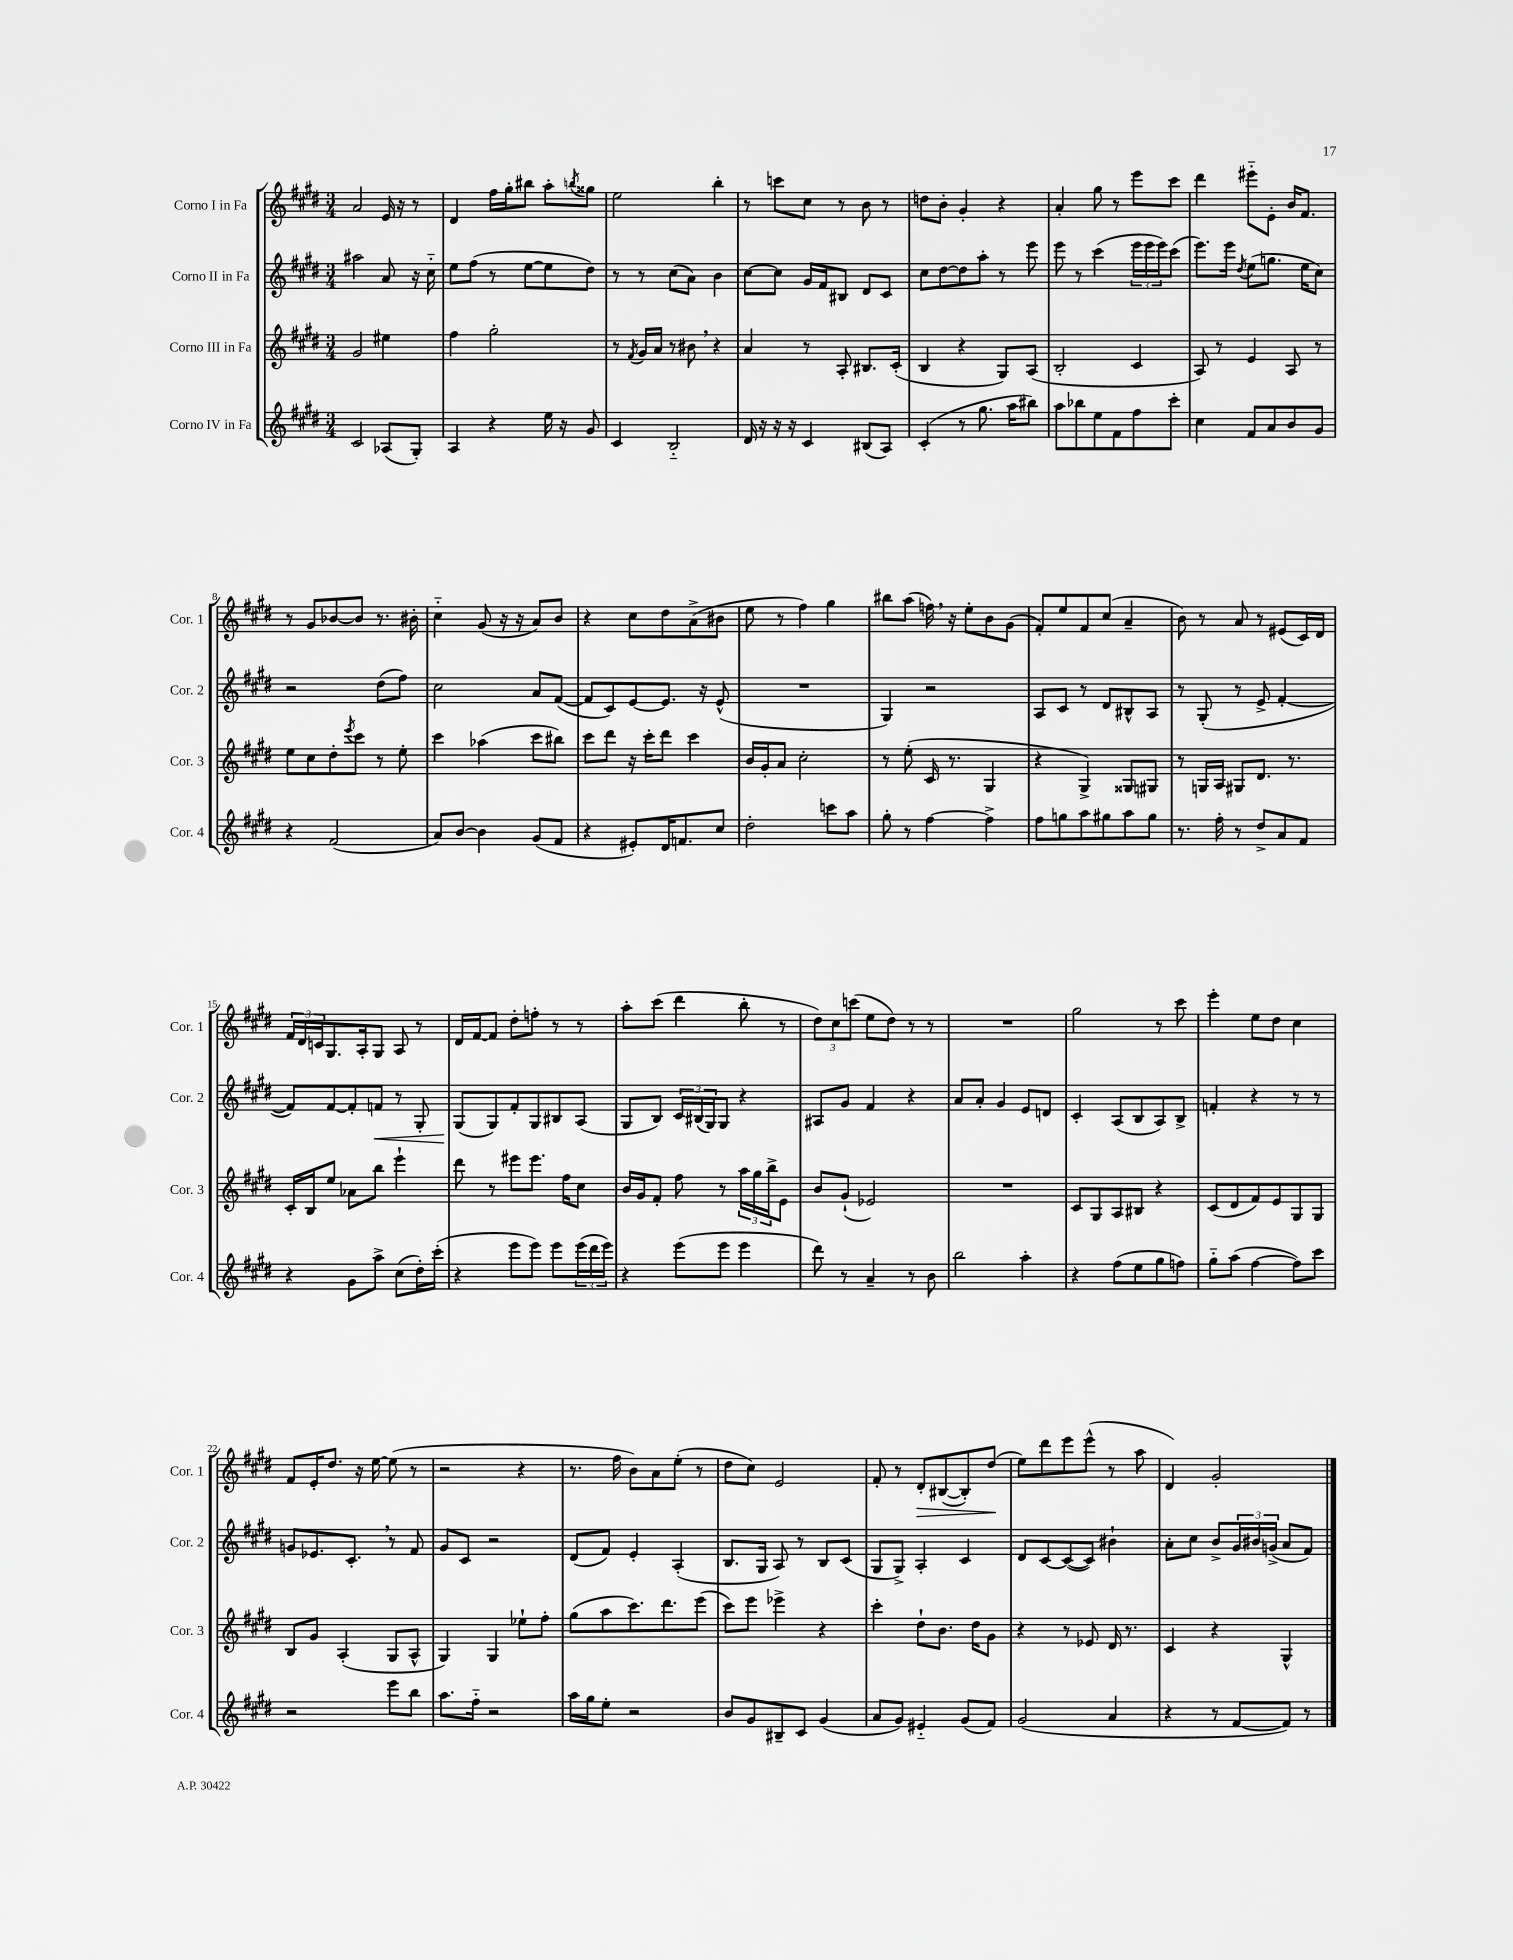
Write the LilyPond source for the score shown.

<<
\new StaffGroup <<
\new Staff = "s0" \with { instrumentName = "Corno I in Fa" shortInstrumentName = "Cor. 1" } {
    \clef treble \key e \major \numericTimeSignature \time 3/4
    a'2 e'16 r16 r8 |
    dis'4 fis''16 gis''16-. bis''8 a''8-. \acciaccatura { b''8 } gisis''8 |
    e''2 b''4-. |
    r8 c'''8 cis''8 r8 b'8 r8 |
    d''8 b'8-. gis'4-. r4 |
    a'4-. gis''8 r8 e'''8 cis'''8 |
    dis'''4 eis'''8-_ e'8-. b'16 fis'8. |
    r8 gis'8 bes'8~ bes'8 r8. bis'16-. |
    cis''4-_ gis'8( r16 r16 a'8) b'8 |
    r4 cis''8 dis''8 a'8->( bis'8 |
    e''8 r8 fis''4) gis''4 |
    bis''8 a''8( f''16) \breathe r16 e''8-. b'8 gis'8( |
    fis'8-.) e''8 fis'8 cis''8( a'4-- |
    b'8) r8 a'8 r8 eis'8( cis'16) dis'16 |
    \tuplet 3/2 { fis'16 dis'16 c'16 } gis8. a16-. gis8 a8 r8 |
    dis'16 fis'16~ fis'8 dis''8-. f''8-. r8 r8 |
    a''8-. cis'''8( dis'''4 b''8-. r8 |
    \tuplet 3/2 { dis''8) cis''8 c'''8( } e''8 dis''8) r8 r8 |
    R2. |
    gis''2 r8 cis'''8 |
    e'''4-. e''8 dis''8 cis''4 |
    fis'8 e'16-. dis''8. r16 e''16~ e''8( r8 |
    r2 r4 |
    r8. fis''16 b'8) a'8 e''8-.( r8 |
    dis''8 cis''8) e'2 |
    fis'8-. r8 dis'8-.\> bis8~( bis8-.) dis''8\!( |
    e''8) dis'''8 e'''8 e'''8-^( r8 a''8 |
    dis'4) gis'2-. \bar "|." |
}
\new Staff = "s1" \with { instrumentName = "Corno II in Fa" shortInstrumentName = "Cor. 2" } {
    \clef treble \key e \major \numericTimeSignature \time 3/4
    ais''2 a'8 r16 cis''16-_ |
    e''8 fis''8( r8 e''8~ e''8 dis''8) |
    r8 r8 cis''8( a'8) b'4 |
    cis''8~ cis''8 gis'16 fis'16 bis8 dis'8 cis'8 |
    cis''8 dis''8~ dis''8 a''8-. r8 e'''8 |
    e'''8 r8 cis'''4( \tuplet 3/2 { e'''16 e'''16 e'''16) } cis'''8( |
    e'''8.) e'''16 \acciaccatura { dis''8 } e''8( g''8. e''16 cis''8) |
    r2 dis''8( fis''8) |
    cis''2 a'8 fis'8~( |
    fis'8 cis'8) e'8~ e'8. r16 e'8-^( |
    R2. |
    gis4) r2 |
    a8 cis'8 r8 dis'8 bis8-^ a8 |
    r8 gis8-.( r8 e'8-> fis'4~-. |
    fis'8) fis'8~ fis'8-. f'8\< r8 gis8-. |
    gis8\!( gis8) fis'8-. gis8 bis8 a8( |
    gis8 b8) \tuplet 3/2 { cis'16 bis16( gis16) } gis8 r4 |
    ais8 gis'8 fis'4 r4 |
    a'8 a'8-. gis'4 e'8 d'8 |
    cis'4-. a8( b8 a8) b8-> |
    f'4-. r4 r8 r8 |
    g'8 ees'8. cis'8.-. \breathe r8 fis'8 |
    gis'8 cis'8 r2 |
    dis'8( fis'8) e'4-. a4-.( |
    b8. gis16 a8) r8 b8 cis'8( |
    gis8 gis8->) a4-. cis'4 |
    dis'8 cis'8~ cis'8~( cis'8) bis'4-! |
    a'8-. cis''8 b'8-> \tuplet 3/2 { gis'16 bis'16 g'16->( } a'8 fis'8) \bar "|." |
}
\new Staff = "s2" \with { instrumentName = "Corno III in Fa" shortInstrumentName = "Cor. 3" } {
    \clef treble \key e \major \numericTimeSignature \time 3/4
    gis'2 eis''4 |
    fis''4 gis''2-. |
    r8 \acciaccatura { fis'8 } gis'16 a'16 r8 bis'8 \breathe r4 |
    a'4 r8 a8-. bis8. cis'16-.( |
    b4 r4 gis8) a8( |
    b2-. cis'4 |
    a8) r8 e'4 a8 r8 |
    e''8 cis''8 dis''8-. \acciaccatura { e'''8 } cis'''8 r8 e''8-. |
    cis'''4 aes''4( cis'''8 bis''8) |
    cis'''8 dis'''8 r16 cis'''16-. dis'''8 cis'''4 |
    b'16 gis'16-. a'8 cis''2-. |
    r8 e''8-.( cis'16 r8. gis4 |
    r4 gis4->) gisis8 gis8 |
    r8 g16 a16 gis8 dis'8. r8. |
    cis'16-. b16 e''8 aes'8 b''8 e'''4-! |
    dis'''8 r8 eis'''8 eis'''8. fis''16 cis''8 |
    b'16 gis'16 fis'8-. fis''8 r8 \tuplet 3/2 { a''16 gis''16 b''16-> } e'8 |
    b'8 gis'8-!( ees'2) |
    R2. |
    cis'8 gis8 a8 bis8 r4 |
    cis'8( dis'8 fis'8) e'8 gis8 gis8 |
    b8 gis'8 a4-.( gis8 a8-^ |
    gis4) gis4 ees''8-! fis''8-. |
    gis''8( a''8 cis'''8.) dis'''8. e'''8( |
    cis'''8) e'''8 ees'''4-> r4 |
    cis'''4-. dis''8-! b'8. dis''16 gis'8 |
    r4 r8 ees'8 dis'16 r8. |
    cis'4 r4 gis4-^ \bar "|." |
}
\new Staff = "s3" \with { instrumentName = "Corno IV in Fa" shortInstrumentName = "Cor. 4" } {
    \clef treble \key e \major \numericTimeSignature \time 3/4
    cis'2 aes8( gis8-.) |
    a4 r4 e''16 r16 gis'8 |
    cis'4 b2-_ |
    dis'16 r16 r16 r16 cis'4 bis8( a8) |
    cis'4-.( r8 gis''8. a''16 bis''8) |
    a''8 bes''8 e''8 fis'8 fis''8 cis'''8-. |
    cis''4 fis'8 a'8 b'8 gis'8 |
    r4 fis'2( |
    a'8) b'8~ b'4 gis'8( fis'8 |
    r4 eis'8-.) dis'16 f'8. cis''8 |
    dis''2-. c'''8 a''8 |
    gis''8-. r8 fis''4~ fis''4-> |
    fis''8 g''8 a''8 gis''8 a''8 gis''8 |
    r8. fis''16-. r8 dis''8-> a'8 fis'8 |
    r4 gis'8 a''8-> cis''8( dis''16-.) cis'''16-.( |
    r4 e'''8 e'''8) e'''8 \tuplet 3/2 { e'''16( dis'''16 e'''16) } |
    r4 e'''8( e'''8 e'''4 |
    dis'''8) r8 a'4-- r8 b'8 |
    b''2 a''4-. |
    r4 fis''8( e''8 gis''8 f''8) |
    gis''8-_ a''8( fis''4~ fis''8) cis'''8 |
    r2 e'''8 b''8 |
    a''8. fis''16-_ r2 |
    a''16 gis''16 e''8-. r2 |
    b'8 gis'8 bis8-- cis'8 gis'4( |
    a'8 gis'8) eis'4-_ gis'8( fis'8) |
    gis'2( a'4 |
    r4 r8 fis'8~ fis'8) r8 \bar "|." |
}
>>
>>
